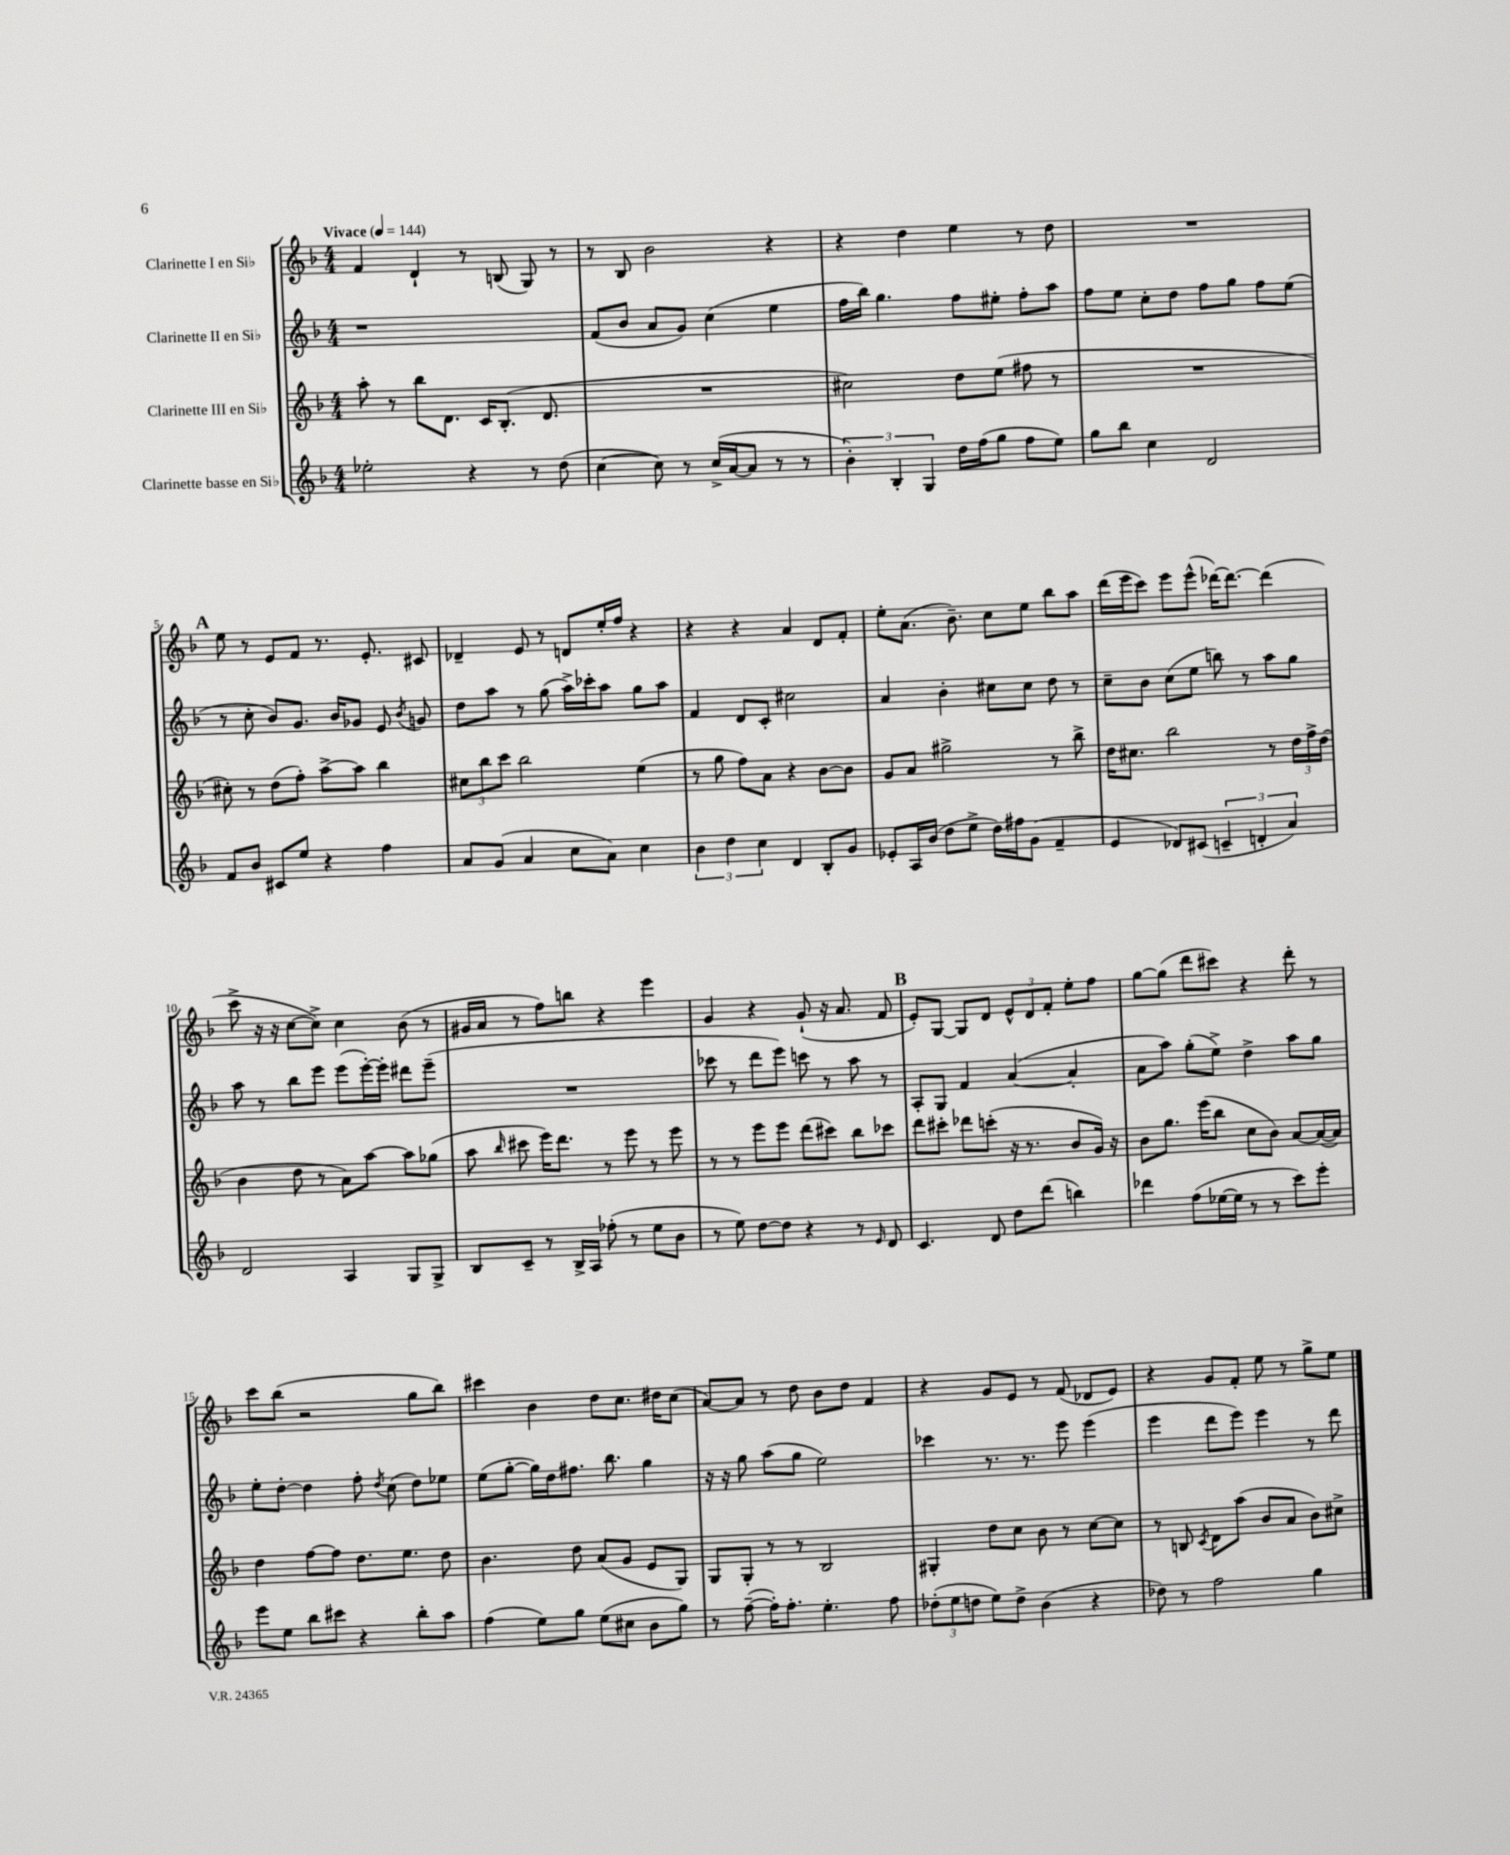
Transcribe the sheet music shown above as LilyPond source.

<<
\new StaffGroup <<
\new Staff = "s0" \with { instrumentName = "Clarinette I en Sib" } {
    \clef treble \key f \major \numericTimeSignature \time 4/4 \tempo "Vivace" 4 = 144
    \autoBeamOff f'4 d'4-! r8 b8( g8) r8 |
    r8 bes8 bes'2 r4 |
    r4 d''4 e''4 r8 d''8 |
    R1 |
    \mark \markup { \bold "A" } e''8 r8 e'8[ f'8] r8. e'8.-. cis'8 |
    des'4-- e'8 r8 d'8[ e''16-. f''16] r4 |
    r4 r4 a'4 d'8[ f'8]-. |
    e''8[-. a'8.]( bes'8.--) c''8[ e''8] bes''8[ a''8] |
    d'''16[( e'''16 c'''8]) e'''8[ e'''8]-^( des'''16[~) des'''8.]~ des'''4( |
    c'''8-> r16 r16 c''8[~ c''8]->) c''4 bes'8( r8 |
    gis'16[ a'16] r8 f''8[) b''8] r4 e'''4 |
    g'4 r4 g'8-!( r16 a'8. f'8 |
    \mark \markup { \bold "B" } e'8[-.) g8]~ g8[ d'8] \tuplet 3/2 { e'8[-^ d'8 f'8]-. } e''8[-. f''8] |
    g''8[~ g''8]( d'''8[ cis'''8]) r4 d'''8-. r8 |
    c'''8[ bes''8]( r2 g''8[ bes''8]) |
    cis'''4 bes'4 d''8[ c''8.] dis''16[ c''8]( |
    a'8[~) a'8] r8 d''8 bes'8[ d''8] f'4 |
    r4 g'8[ e'8] r8 f'8( des'8[ e'8]) |
    r4 g'8[ f'8]-. e''8 r8 g''8[-> e''8] \bar "|." |
}
\new Staff = "s1" \with { instrumentName = "Clarinette II en Sib" } {
    \clef treble \key f \major \numericTimeSignature \time 4/4
    \autoBeamOff r1 |
    f'8[( bes'8] a'8[ g'8]) c''4( e''4 |
    f''16[ bes''16]) g''4. f''8[ eis''8]-. f''8[-. a''8] |
    f''8[ e''8] c''8[-. d''8] f''8[ g''8] f''8[ e''8]( |
    \mark \markup { \bold "A" } r8 c''8-. bes'8[) g'8.] bes'16[ ges'8] e'8 \acciaccatura { bes'8 } g'8 |
    d''8[ a''8] r8 g''8( a''16[->) ces'''16-. a''8] g''8[ a''8] |
    f'4 d'8[ c'8]-. cis''2 |
    a'4 bes'4-. cis''8[ cis''8] d''8 r8 |
    c''8[-- bes'8] c''8[( e''8] b''8) r8 a''8[ g''8] |
    a''8 r8 bes''8[ e'''8] e'''8[( e'''16~-.) e'''16]-. dis'''8[ e'''8]--( |
    R1 |
    ces'''8 r8 d'''8[ e'''8]) c'''8 r8 a''8 r8 |
    \mark \markup { \bold "B" } a8[-. g8] f'4 a'4~( a'4-. |
    a'8[ a''8]) g''8[-.( e''8]->) d''4-> a''8[ g''8] |
    e''8[-. d''8]~-. d''4 f''8-. \acciaccatura { d''8 } c''8( d''8[) ees''8] |
    e''8[( g''8]~-. g''16[) d''16 fis''8.] bes''8. g''4 |
    r16 r16 g''8 a''8[( g''8] e''2) |
    ces'''4 r8. r8. e'''8 e'''4( |
    e'''4 d'''8[ e'''8]) e'''4 r8 d'''8 \bar "|." |
}
\new Staff = "s2" \with { instrumentName = "Clarinette III en Sib" } {
    \clef treble \key f \major \numericTimeSignature \time 4/4
    \autoBeamOff a''8-. r8 bes''8[ d'8.] c'16[ bes8.]-.( d'8. |
    R1 |
    cis''2) d''8[ e''8]( fis''8 r8 |
    R1 |
    \mark \markup { \bold "A" } cis''8-.) r8 d''8[( f''8]-.) a''8[~-> a''8] bes''4 |
    \tuplet 3/2 { cis''8[ bes''8 c'''8] } bes''2 e''4( |
    r8 g''8 f''8[) a'8] r4 bes'8[~ bes'8] |
    g'8[ a'8] gis''2-> r8 bes''8-> |
    d''16[ cis''8.] bes''2 r8 \tuplet 3/2 { d''16[ f''16-> d''16]( } |
    bes'4 d''8 r8 a'8[) a''8]~ a''8[ ges''8]( |
    a''8 \grace { bes''16 } cis'''8 e'''16[) d'''8.] r8 e'''8 r8 e'''8 |
    r8 r8 e'''8[ e'''8] d'''8[( cis'''8]) bes''8[ ces'''8] |
    \mark \markup { \bold "B" } d'''8[ cis'''8]-. des'''8[ c'''8]-.( r16 r8. bes'8[ g'16]) r16 |
    bes'8[ g''8.] e'''16[( bes''8] c''8[ bes'8]) a'8[~ a'16~( a'16]) |
    d''4 f''8[~ f''8] d''8.[ e''8.] d''8 |
    bes'4. d''8 a'8[( g'8] e'8[ g8]) |
    g8[ g8]-. r8 r8 bes2 |
    gis4-. d''8[ c''8] bes'8 r8 c''8[~ c''8] |
    r8 b8 \acciaccatura { c'8 } d'8[ a''8]( bes'8[ a'8] bes'8[) cis''8]-> \bar "|." |
}
\new Staff = "s3" \with { instrumentName = "Clarinette basse en Sib" } {
    \clef treble \key f \major \numericTimeSignature \time 4/4
    \autoBeamOff ees''2-. r4 r8 d''8( |
    c''4~ c''8) r8 c''16[->( a'16~ a'8] r8 r8 |
    \tuplet 3/2 { bes'4-.) bes4-. g4 } d''16[ f''16( g''8] f''8[ e''8]) |
    g''8[ bes''8] c''4 d'2 |
    \mark \markup { \bold "A" } f'8[ bes'8] cis'8[ e''8] r4 f''4 |
    a'8[ g'8]( a'4 c''8[ a'8]) c''4 |
    \tuplet 3/2 { bes'4 d''4 c''4 } d'4 bes8[-. g'8] |
    ees'8[-. a16 bes'16]( d''8[ e''8]-> d''16[) fis''16 g'8]( f'4-- |
    e'4 des'8[) cis'8]( \tuplet 3/2 { c'4-- d'4-. a'4) } |
    d'2 a4 g8[ g8]-> |
    bes8[ c'8]-- r8 bes16[-> a16] fes''8-.( r8 e''8[ bes'8] |
    r8 e''8) d''8[~ d''8] r4 r8 \grace { e'16 } d'8 |
    \mark \markup { \bold "B" } c'4. d'8 d''8[ d'''8]( b''4) |
    des'''4 f''8[( ees''16~ ees''16] r8 r8 c'''8[) e'''8]-. |
    e'''8[ e''8] bes''8[ cis'''8] r4 bes''8[-. a''8] |
    f''4( e''8[) g''8] e''8[( cis''8] bes'8[ g''8]) |
    r8 f''8~--( f''16[-.) f''8.]-. e''4.-. f''8 |
    \tuplet 3/2 { des''8[-.( e''8 d''8] } e''8[) d''8]-> bes'4( r4 |
    des''8) r8 f''2 g''4 \bar "|." |
}
>>
>>
